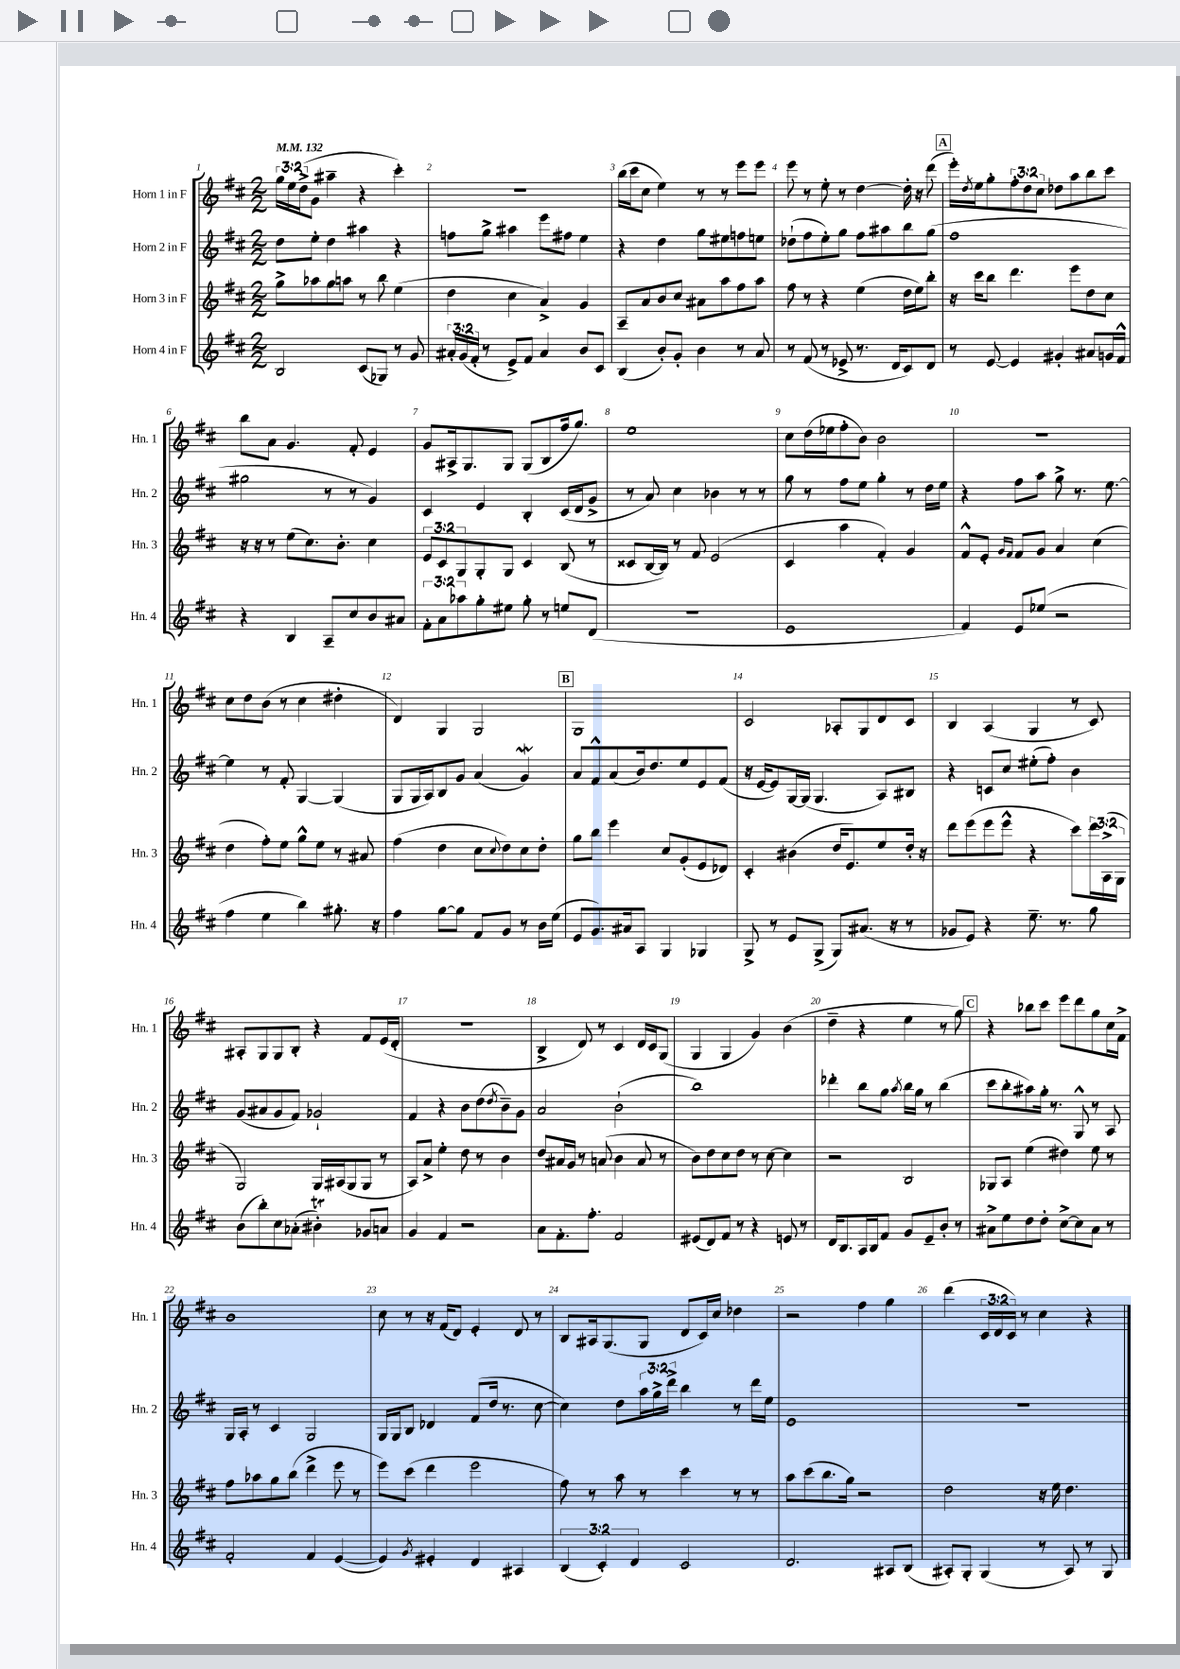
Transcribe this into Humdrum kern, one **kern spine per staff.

**kern	**kern	**kern	**kern
*staff4	*staff3	*staff2	*staff1
*clefG2	*clefG2	*clefG2	*clefG2
*k[f#c#]	*k[f#c#]	*k[f#c#]	*k[f#c#]
*M2/2	*M2/2	*M2/2	*M2/2
*MM132	*MM132	*MM132	*MM132
2B	8gg^	8dd	24gg
.	.	.	24ee
.	.	.	(24dd^
.	8aa-	8ee'	8g
.	8gg	4dd	4aa#~
.	8aa	.	.
(8c#	8r	4aa#	4r
8G-)	8bb	.	.
8r	(4ee	4r	4ccc#')
8g	.	.	.
=	=	=	=
24a#'	4dd	8ff	1r
(24g	.	.	.
24f#'	.	.	.
8r	.	8gg^	.
8e^)	4cc#	4aa#	.
8f#	.	.	.
4a#	4a^)	8eee	.
.	.	8ff#	.
8b	4g	4ee	.
8c#	.	.	.
=	=	=	=
(4B	8A~	4r	(16bb
.	.	.	16ccc#
.	8a	.	8cc#
8b')	8b	4dd	4ee)
8g'	8cc#	.	.
4b	8a#	8gg	8r
.	8aa	8ee#	8r
8r	8ff#	8ff	8eee
8a	8aa	8ee	8eee
=	=	=	=
8r	8ff#	(8dd-`	8eee
(8f#	8r	8ff#	8r
8r	4r	8ee')	8ee'
8e-^	.	8gg	8r
8.r	(4ee	8ff#	[4dd
.	.	8aa#	.
16d	.	.	.
8c#)	16dd	8bb	16dd']
.	16ee)	.	16r
8d	8bb'	(8gg	(8ddd
=	=	=	=
8r	16r	1ff#	16eee')
.	.	.	8qdd
.	16ccc#	.	16ee
[8e	8bb	.	8gg'
4e]	4.ddd	.	12ff#'
.	.	.	12dd
.	.	.	12cc#
4g#'	.	.	8dd-
.	8eee	.	8aa
8a#	8dd	.	8bb
16g	8cc#	.	8ccc#
16f#^^	.	.	.
=	=	=	=
4r	16r	2gg#	8bb
.	16r	.	.
.	8r	.	8a
4B	(8ee	.	4.g
.	8.cc#)	.	.
8A~	.	8r	.
.	8.b'	.	.
8cc#	.	8r	8f#'
8b	4cc#	4g)	4e
8a#	.	.	.
=	=	=	=
12f#'	12e	4c#	8g
12a	12c#	.	.
.	.	.	16A#^
12aa-	12G	.	.
.	.	.	8.G
8gg'	8G'	4e	.
8ee#	8G	.	8G
8gg'	4c#	4B'	(8G
8r	.	.	8B
8ee	(8B	(16c#	16ff#
.	.	16d	8.gg)
(8d	8r	8g^	.
=	=	=	=
1r	8c##	8r	1ee
.	[16B	8a)	.
.	16B])	.	.
.	8r	4cc#	.
.	8f#	.	.
.	(2e	4b-	.
.	.	8r	.
.	.	8r	.
=	=	=	=
1e	4c#	8gg	8cc#
.	.	8r	(16dd
.	.	.	16ee-
.	4aa	8ff#	8ff#'
.	.	8ee	8b)
.	4f#')	4gg'	2b
.	4g	8r	.
.	.	16dd	.
.	.	16ee	.
=	=	=	=
4f#)	8f#^^	4r	1r
.	8e'	.	.
.	16qqg	.	.
.	16qqf#	.	.
8e	8f#	8ff#	.
(8ee-	8g	8aa	.
2r	4a	8gg^	.
.	.	8.r	.
.	(4cc#	.	.
.	.	[8.ee	.
=	=	=	=
4ff#	4dd	4ee]	8cc#
.	.	.	8dd
4ee	8ff#')	8r	(8b
.	8ee	8f#'	8r
4bb)	8gg^^	[4G	4cc#
.	8ee	.	.
8.gg#'	8r	(4G]	4dd#'
.	8a#	.	.
16r	.	.	.
=	=	=	=
4ff#	(4ff#	8G	4d)
.	.	16G	.
.	.	16A)	.
[8gg	4dd	8B	4G
8gg]	.	8g	.
8f#	8cc#	(4a	2G
.	8qqcc#	.	.
8g	8dd)	.	.
8r	8cc#	4g)	.
16b	8dd'	.	.
(16ee	.	.	.
=	=	=	=
8e	8gg	8a	1G
8.g)	8bb	8f#^^	.
.	4eee	(8a	.
16a#	.	.	.
8A	.	16b)	.
.	.	8.dd	.
4G	8cc#	.	.
.	(8g'	8ee	.
4G-	8e	8e	.
.	8d-)	(8f#	.
=	=	=	=
8G^	4c#'	16r	2c#
.	.	[16e	.
8r	.	8e])	.
8e	(4b#	[16G	.
.	.	(16G]	.
(8G^	.	4.G	.
8G)	16dd	.	8A-'
.	8.e)	.	.
(8.a#	.	.	8G
.	8ee	8A)	8d
16r	.	.	.
8r	16dd'	8B#	8c#
.	16r	.	.
=	=	=	=
8g-	8ddd	4r	4B
8e)	(8eee	.	.
4r	8eee	8c	(4A
.	8eee^^	8cc#	.
8.ee~	4r	(8ee#'	4G
.	.	8ff#')	.
8.r	.	.	.
.	8ccc#)	4b	8r
8gg	24ddd	.	8c#)
.	(24A^	.	.
.	24G	.	.
=	=	=	=
(8b	2G)	(8g	8A#'
8bb')	.	8a#	8G
8cc#	.	8g	8G
(8a-'	.	8f#)	8B'
4b#')	16G	2g-`	4r
.	(16A#	.	.
.	8G	.	.
8g-	8G	.	8f#
8a	8r	.	(16e
.	.	.	16d'
=	=	=	=
4g	8A)	4f#	1r
.	8a^	.	.
4f#	4ee'	4r	.
2r	8dd	8b	.
.	8r	(8dd	.
.	.	8qdd	.
.	4b	8b~)	.
.	.	8g	.
=	=	=	=
8a	8dd	2a	4B^
8.f#'	16a#	.	.
.	16g	.	.
.	8r	.	8d)
8.ff#'	.	.	.
.	(8a	.	8r
2f#	4b	(2b`	4c#
.	8a	.	16d
.	.	.	16c#
.	8r	.	(8G
=	=	=	=
(8e#	8b)	1bb)	4G
8d)	8dd	.	.
8f#	8cc#	.	4G
8r	8dd	.	.
4r	8r	.	4g)
.	[8cc#	.	.
8e	4cc#]	.	(4b
8r	.	.	.
=	=	=	=
16d	2r	4ddd-'	4dd~
8.B	.	.	.
16A	.	8bb	4r
16B	.	.	.
8f#	.	8gg	.
.	.	8qaa	.
8g	2B	16bb	4ee
.	.	16gg	.
8e~	.	8r	.
8b'	.	(4bb	8r
8r	.	.	8gg)
=	=	=	=
8a#^	8G-	8ccc#	4r
8ee	8A	8bb'	.
8dd	(4ee	8aa#)	8bb-
8dd'	.	16gg'	8ccc#
.	.	8.r	.
[8cc#^	4dd#)	.	8eee
8cc#]	.	8G^^	8ddd
8a#	8ee	8r	8gg
8r	8r	8A	16cc#
.	.	.	16f#^
=	=	=	=
2f#'	8ff#	16G	1b
.	.	16A'	.
.	8aa-	8r	.
.	8gg	4c#	.
.	(8bb	.	.
4f#	4ddd^	2G	.
([4e	8eee	.	.
.	8r	.	.
=	=	=	=
4e])	8eee)	16G	8cc#
.	.	16G	.
.	(8ccc#	8B	8r
8qg	.	.	.
4e#'	4ddd	4d-	16r
.	.	.	(16f#
.	.	.	8d)
4d	2eee	(8f#	4e'
.	.	16dd	.
.	.	8.r	.
4A#	.	.	8d
.	.	[8cc#	8r
=	=	=	=
(6B	8ff#)	4cc#])	8B
.	8r	.	16A#
6c#')	.	.	.
.	.	.	(8.G
.	8aa	8dd	.
6d	.	.	.
.	8r	24aa	8G
.	.	24gg^	.
.	.	24ddd^	.
2c#	4ccc#	4bb	8d
.	.	.	16c#)
.	.	.	16cc#
.	8r	8r	4dd-
.	8r	16ddd	.
.	.	16ee	.
=	=	=	=
2.d	8aa	1e	2r
.	(8ccc#	.	.
.	8.bb	.	.
.	16gg)	.	.
.	2r	.	4ff#
8A#	.	.	4gg
(8B	.	.	.
=	=	=	=
8A#')	2dd	1r	(4ddd
8G'	.	.	.
(4G	.	.	24c#
.	.	.	24d
.	.	.	24c#)
.	.	.	8r
8r	16r	.	4cc#
.	16ee	.	.
8A#)	4.dd	.	.
8r	.	.	4r
8G	.	.	.
==	==	==	==
*-	*-	*-	*-
